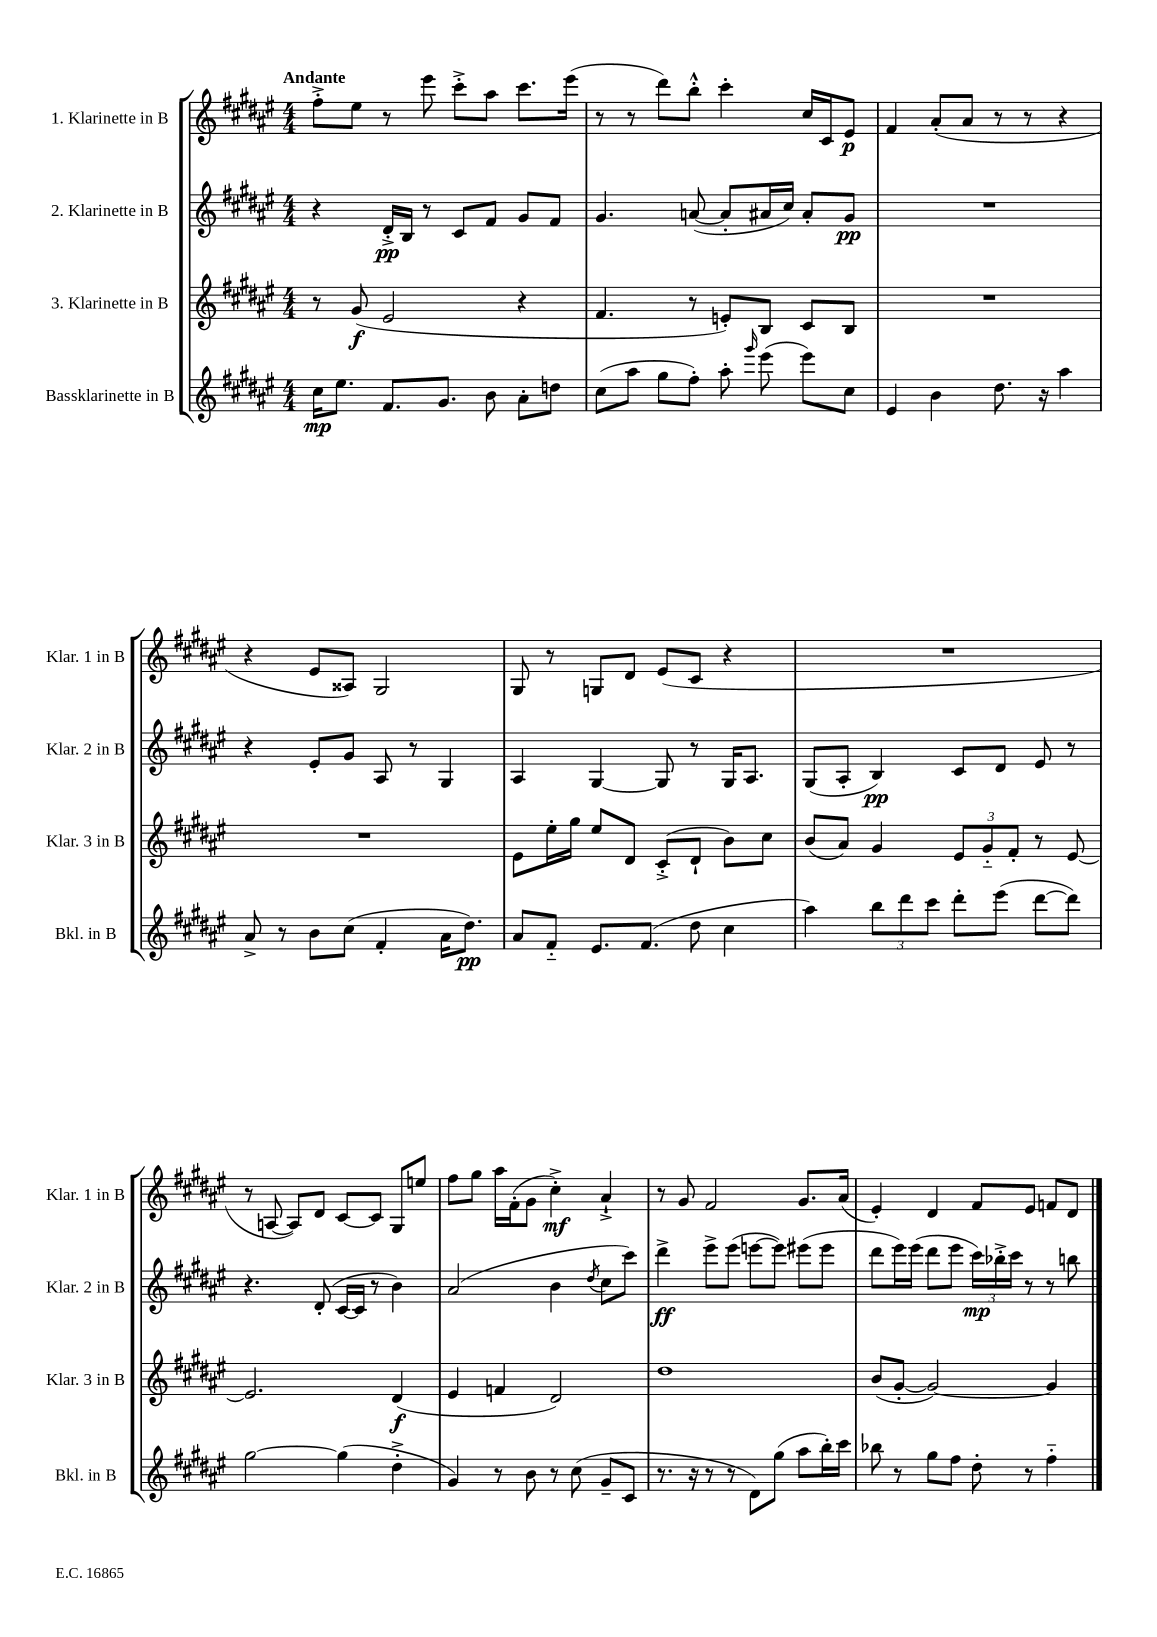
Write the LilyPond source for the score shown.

<<
\new StaffGroup <<
\new Staff = "s0" \with { instrumentName = "1. Klarinette in B" shortInstrumentName = "Klar. 1 in B" } {
    \clef treble \key fis \major \numericTimeSignature \time 4/4 \tempo "Andante"
    \autoBeamOff fis''8[-.-> eis''8] r8 eis'''8 cis'''8[-.-> ais''8] cis'''8.[ eis'''16]( |
    r8 r8 dis'''8[) b''8]-.-^ cis'''4-. cis''16[ cis'16 eis'8]\p |
    fis'4 ais'8[-.( ais'8] r8 r8 r4 |
    r4 eis'8[ aisis8]) gis2 |
    gis8 r8 g8[ dis'8] eis'8[( cis'8] r4 |
    R1 |
    r8 a8~ a8[) dis'8] cis'8[~ cis'8] gis8[ e''8] |
    fis''8[ gis''8] ais''16[ fis'16-.( gis'8] cis''4-.->\mf) ais'4-!-> |
    r8 gis'8 fis'2 gis'8.[ ais'16]( |
    eis'4-.) dis'4 fis'8[ eis'8] f'8[ dis'8] \bar "|." |
}
\new Staff = "s1" \with { instrumentName = "2. Klarinette in B" shortInstrumentName = "Klar. 2 in B" } {
    \clef treble \key fis \major \numericTimeSignature \time 4/4
    \autoBeamOff r4 dis'16[-.->\pp b16] r8 cis'8[ fis'8] gis'8[ fis'8] |
    gis'4. a'8~( a'8[-. ais'16 cis''16]) ais'8[-. gis'8]\pp |
    R1 |
    r4 eis'8[-. gis'8] ais8 r8 gis4 |
    ais4 gis4~ gis8 r8 gis16[ ais8.] |
    gis8[( ais8]-. b4\pp) cis'8[ dis'8] eis'8 r8 |
    r4. dis'8-.( cis'16[~ cis'16] r8 b'4) |
    ais'2( b'4 \acciaccatura { dis''8 } cis''8[ cis'''8]) |
    dis'''4->\ff eis'''8[-> eis'''8]( e'''8[~ e'''8]) eis'''8[( eis'''8] |
    dis'''8[ eis'''16) eis'''16]( dis'''8[ eis'''8] \tuplet 3/2 { cis'''16[\mp) bes''16-.-> cis'''16] } r8 r8 b''8 \bar "|." |
}
\new Staff = "s2" \with { instrumentName = "3. Klarinette in B" shortInstrumentName = "Klar. 3 in B" } {
    \clef treble \key fis \major \numericTimeSignature \time 4/4
    \autoBeamOff r8 gis'8\f( eis'2 r4 |
    fis'4. r8 e'8[-.) b8] cis'8[ b8] |
    R1 |
    R1 |
    eis'8[ eis''16-. gis''16] eis''8[ dis'8] cis'8[-.->( dis'8]-! b'8[) cis''8] |
    b'8[( ais'8]) gis'4 \tuplet 3/2 { eis'8[ gis'8-_ fis'8]-. } r8 eis'8~ |
    eis'2. dis'4\f( |
    eis'4 f'4 dis'2) |
    dis''1 |
    b'8[( gis'8]~-. gis'2~) gis'4 \bar "|." |
}
\new Staff = "s3" \with { instrumentName = "Bassklarinette in B" shortInstrumentName = "Bkl. in B" } {
    \clef treble \key fis \major \numericTimeSignature \time 4/4
    \autoBeamOff cis''16[\mp eis''8.] fis'8.[ gis'8.] b'8 ais'8[-. d''8] |
    cis''8[( ais''8] gis''8[ fis''8]-.) ais''8-. \grace { gis'''16 } eis'''8( eis'''8[) cis''8] |
    eis'4 b'4 dis''8. r16 ais''4 |
    ais'8-> r8 b'8[ cis''8]( fis'4-. ais'16[ dis''8.]\pp) |
    ais'8[ fis'8]-_ eis'8.[ fis'8.]( dis''8 cis''4 |
    ais''4) \tuplet 3/2 { b''8[ dis'''8 cis'''8] } dis'''8[-. eis'''8]( dis'''8[~ dis'''8]) |
    gis''2~ gis''4( dis''4-.-> |
    gis'4) r8 b'8 r8 cis''8( gis'8[-- cis'8] |
    r8. r16 r8 r8 dis'8[) gis''8]( ais''8[ b''16-.) cis'''16] |
    bes''8 r8 gis''8[ fis''8] dis''8-. r8 fis''4-_ \bar "|." |
}
>>
>>
\layout { \context { \Score \remove "Bar_number_engraver" } }
